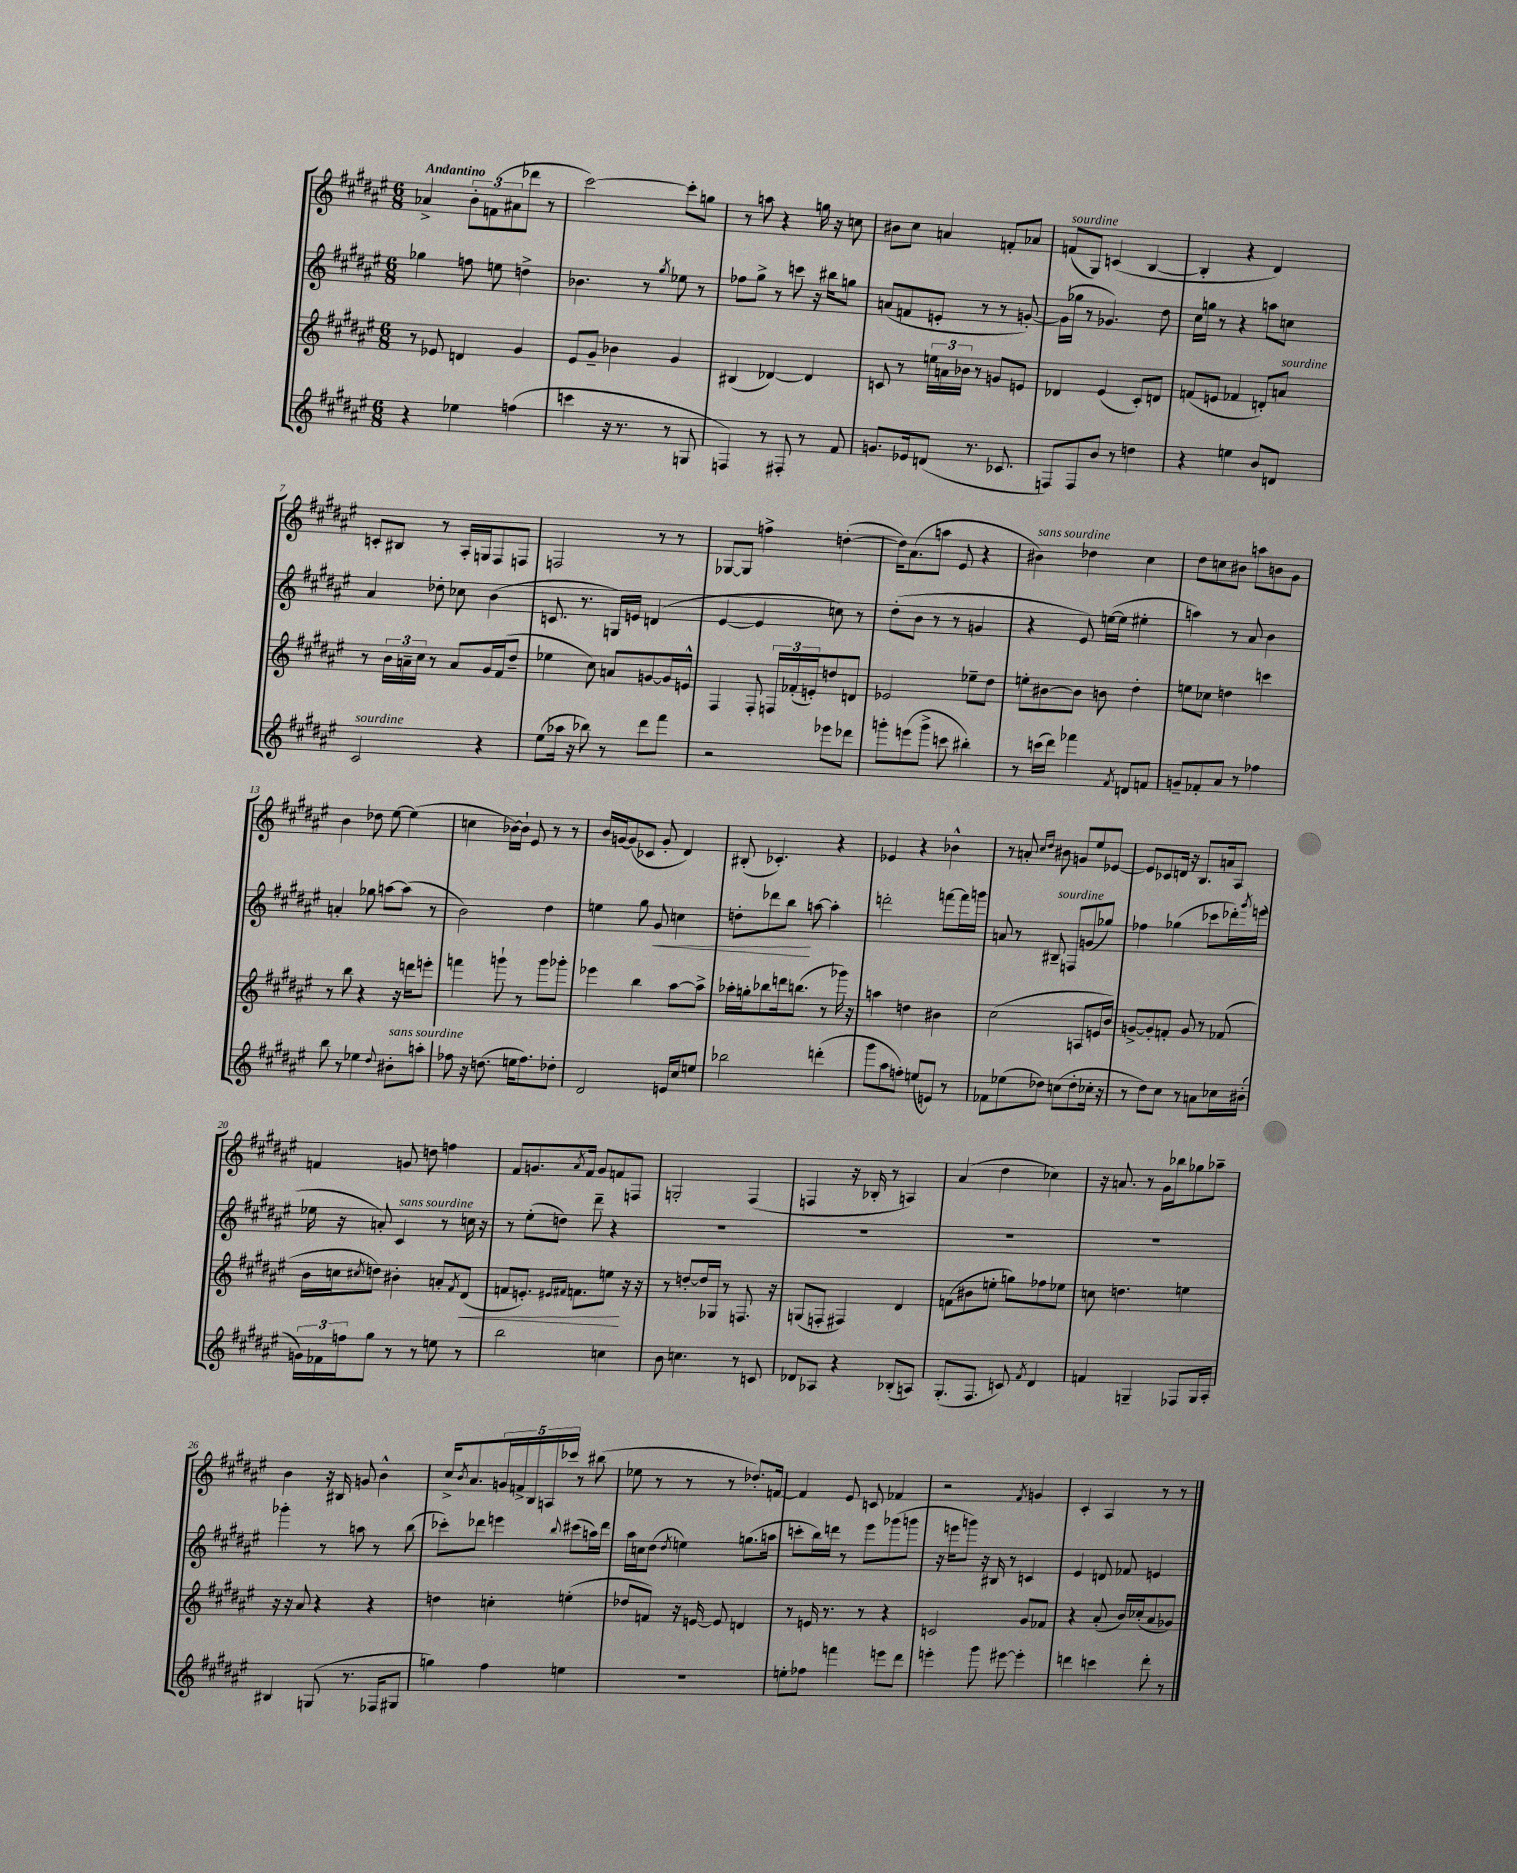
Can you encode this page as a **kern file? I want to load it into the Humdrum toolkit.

**kern	**kern	**kern	**kern
*staff4	*staff3	*staff2	*staff1
*clefG2	*clefG2	*clefG2	*clefG2
*k[f#c#g#d#a#e#]	*k[f#c#g#d#a#e#]	*k[f#c#g#d#a#e#]	*k[f#c#g#d#a#e#]
*M6/8	*M6/8	*M6/8	*M6/8
4r	8r	4gg-	4a-^
.	8e-	.	.
4ee-	4d	8ff	12b'
.	.	.	(12f
.	.	8ee	.
.	.	.	12a#
(4ff	4g#	4dd^	8ddd-
.	.	.	8r
=	=	=	=
4ccc	8e#	4.b-	[2ccc#)
.	8g#~	.	.
16r	4b-	.	.
8.r	.	.	.
.	.	8r	.
.	.	8qgg#	.
8r	4g#	8ee-	8ccc#']
8G	.	8r	8gg
=	=	=	=
4F)	(4B#	8ff-	8r
.	.	8gg#^	8aa
8r	[4d-)	8r	4r
8F#'	.	8ccc	.
8r	4d-]	16r	16gg
.	.	16bb#	16r
8f#	.	8gg	8cc
=	=	=	=
8.g	8c	(8a	8b#
.	8r	8f	8cc#
16e-	.	.	.
(8d	24ee	8e'	4a
.	24a	.	.
.	24b-	.	.
8.r	8r	8r	.
.	8g	8r	8f'
8.c-	.	.	.
.	8e	[8g')	8a-
=	=	=	=
8F)	4d-	(16g]	(8f
.	.	16gg-	.
8F	.	8r	8G#)
8b	(4e#	4.g-)	(4c
8r	.	.	.
4dd	8c#')	.	[4B
.	8d	8dd#	.
=	=	=	=
4r	(8f	16cc#	4B']
.	.	16gg	.
.	8e	8r	.
4ee	4f-	4r	4r
8b	8d')	8aa	4d#)
8d	8a	8cc	.
=	=	=	=
2c#	8r	4a#	8c'
.	24b	.	8B#
.	24a~	.	.
.	24cc#	.	.
.	8r	8dd-'	8r
.	8a	8cc-	16A#'
.	.	.	16G
4r	16g#	(4b	8F#
.	(16f#	.	.
.	8dd#~	.	8F
=	=	=	=
(8ee#	4ee-	8.c	2F
16aa-	.	.	.
16r	.	8.r	.
8bb-)	8cc#)	.	.
8r	8a	16G)	.
.	.	16e	.
8ddd#	[8g	(4d	8r
8fff#	16g]	.	8r
.	16e^^	.	.
=	=	=	=
2r	4F#	[4e#	[8G-
.	.	.	8G-]
.	8F#'	4e#]	4ff^
.	24F	.	.
.	(24f-'	.	.
.	24e')	.	.
8eee-	8dd	8cc)	([4dd'
8ddd-	8d	8r	.
=	=	=	=
8ggg'	2e-	(8dd#'	16dd])
.	.	.	(8.a#
(8eee	.	8b	.
8ggg^	.	8r	8aa
8ccc	.	8r	8e#
4bb#')	8ee-~	4g	4r
.	8dd#	.	.
=	=	=	=
8r	8ee'	4r	4b#)
(16ccc	[8b#	.	.
16ddd#)	.	.	.
4fff-	8b#]	8e#)	4dd-
.	8b	([16ee	.
.	.	16ee]	.
8qf#	.	.	.
8d	4dd#'	4ee#'	4cc#
8f	.	.	.
=	=	=	=
8g~	8ee	4aa)	8dd#
8f-'	8cc-	.	8cc
8a#	4dd	8r	8b#
8r	.	8a#	8aa
4ff-	4ccc	4b	8b
.	.	.	8g#
=	=	=	=
8bb	8r	4a'	4b
8r	8bb	.	.
4ee-	4r	8gg-	8dd-
.	.	[8aa	[8ee#
8qqdd#	.	.	.
8b#'	16r	(8aa]	(4ee#]
.	16ddd	.	.
8aa'	8eee'	8r	.
=	=	=	=
8ff-	4fff	2b)	4cc
16r	.	.	.
(8.dd	.	.	.
.	8ggg`	.	[16b-)
.	.	.	16b-`]
16ee	8r	.	8e#
8.ff-)	.	.	.
.	8ggg	4dd#	8r
8dd-'	8ggg-'	.	8r
=	=	=	=
2d#	4eee-	4ee	16b
.	.	.	[16g
.	.	.	(8g]
.	4bb	8gg#	8c-
.	.	8g#	8g'
16e	[8aa#	4cc	4d#)
16cc#	.	.	.
8ee	8aa#^]	.	.
=	=	=	=
2bb-	16aa-'	8dd'	(8B#'
.	16gg'	.	.
.	8bb-	8ddd-	4.c-')
.	16ddd	8bb	.
.	(8.bb	.	.
.	.	[8aa	.
(4ddd'	8r	4aa']	4r
.	16ggg-)	.	.
.	16r	.	.
=	=	=	=
8ggg#	4aa	2ddd'	4e-
8aa#	.	.	.
8ff')	4dd	.	4r
(8ee	.	.	.
8e)	4b#	[8fff	4b-^^
8r	.	16fff]	.
.	.	16ggg	.
=	=	=	=
8f-	(2cc#	8a	8r
(8ee-	.	8r	8a'
.	.	.	16qqcc#
.	.	.	16qqdd#
8dd-)	.	8B#~	8b#
(8cc	.	8F	8g
8dd-'	8A	(8g	8ee#
16cc-'	16e	8gg-)	[8e-
16r	16b)	.	.
=	=	=	=
8r	[8g^	4ff-	8e-]
8dd#)	8g']	.	8c-
8cc#	8f'	(4gg-	16d
.	.	.	16r
8r	8g	.	8.B
8a	8r	8ccc-	.
.	.	.	16a
16cc-	(8f-	16ddd-')	8A#
.	.	8qggg#	.
(16b#'	.	(16eee	.
=	=	=	=
24g)	16b	16ee-	4f
24f-	.	.	.
.	16cc	16r	.
24ff	.	.	.
.	8qcc#	.	.
8gg#	8dd)	8a')	.
8r	4b#'	4c#	8g
8r	.	.	8dd
8ee	8a'	8r	4ff
.	8qf#	.	.
8r	(8d#	16cc	.
.	.	16r	.
=	=	=	=
2bb	8f	8r	8f#
.	8.e')	(8ee#'	8.g
.	.	8dd)	.
.	16qqe#	.	.
.	16qqf#	.	8qa#
.	8.f	.	16f#
.	.	8ddd#~	8g
4cc	8ee	4r	8f
.	16r	.	8F
.	16r	.	.
=	=	=	=
8b	8r	2.r	2G'
4.cc	[8dd'	.	.
.	16dd]	.	.
.	16G-	.	.
.	8r	.	.
8r	8.F	.	(4F#
8c	.	.	.
.	16r	.	.
=	=	=	=
8d-	(8G	2.r	4F
8A-	8F'	.	.
4r	4F#)	.	16r
.	.	.	16B-'
.	.	.	8r
(8B-'	4d#	.	4A)
8A)	.	.	.
=	=	=	=
(8.G#'	(8f	2.r	(4a#
.	8b#	.	.
8.F#	.	.	.
.	8ee'	.	4dd#
8c)	8gg)	.	.
8qf#	.	.	.
4d#	8ff-	.	4cc-)
.	8ee-	.	.
=	=	=	=
4f	8cc	2.r	16r
.	.	.	8.a
.	4.dd	.	.
4G~	.	.	8r
.	.	.	16g#
.	.	.	16bb-
8F-	4ee	.	8gg-
16G	.	.	8aa-~
16A#'	.	.	.
=	=	=	=
4B#	16r	4ggg-'	4b
.	16r	.	.
.	8a#	.	.
(8G	4r	8r	16r
.	.	.	16B#
8.r	.	8aa	8g
.	4r	8r	4b^^
16F-	.	.	.
8G#	.	(8bb	.
=	=	=	=
4gg)	4dd	8ccc-')	16cc#^
.	.	.	8qb
.	.	.	8.a#
.	.	8ddd-	.
4ff#	4cc'	4eee	20g
.	.	.	20f^
.	.	.	20B
.	.	.	20A
.	.	.	20ccc-
.	.	8qqbb	.
4ee	(4ee'	(8ccc#	8r
.	.	16aa)	(8bb#
.	.	16ddd-	.
=	=	=	=
2.r	8dd-	16aa#	8ee-
.	.	16cc	.
.	8f)	(8dd#	8r
.	.	8qdd#	.
.	16r	4ee)	8r
.	[16e	.	.
.	8e]	.	8r
.	4d	(8.gg	8.dd-')
.	.	16aa	[16f
=	=	=	=
8ee'	8r	8ccc'	4f]
8ff-	16e	16bb)	.
.	8.r	16ddd	.
4fff	.	8r	8e#
.	8r	8eee#	8c
8eee	4r	(8ggg-	4f-
8ddd#	.	8ggg	.
=	=	=	=
4eee'	2c	16r	2r
.	.	16eee	.
.	.	8ggg)	.
8ggg#	.	16r	.
.	.	16B#	.
[8eee#	.	8r	.
.	.	.	8qf#
4eee#']	8g#	4c	4g
.	8f-	.	.
=	=	=	=
4ddd	4r	4e#	4c#'
4ccc	(8a#'	8d	4A#
.	16b)	8f-	.
.	(16cc-'	.	.
8ddd'	8a#	4e	8r
8r	8g-)	.	8r
==	==	==	==
*-	*-	*-	*-
